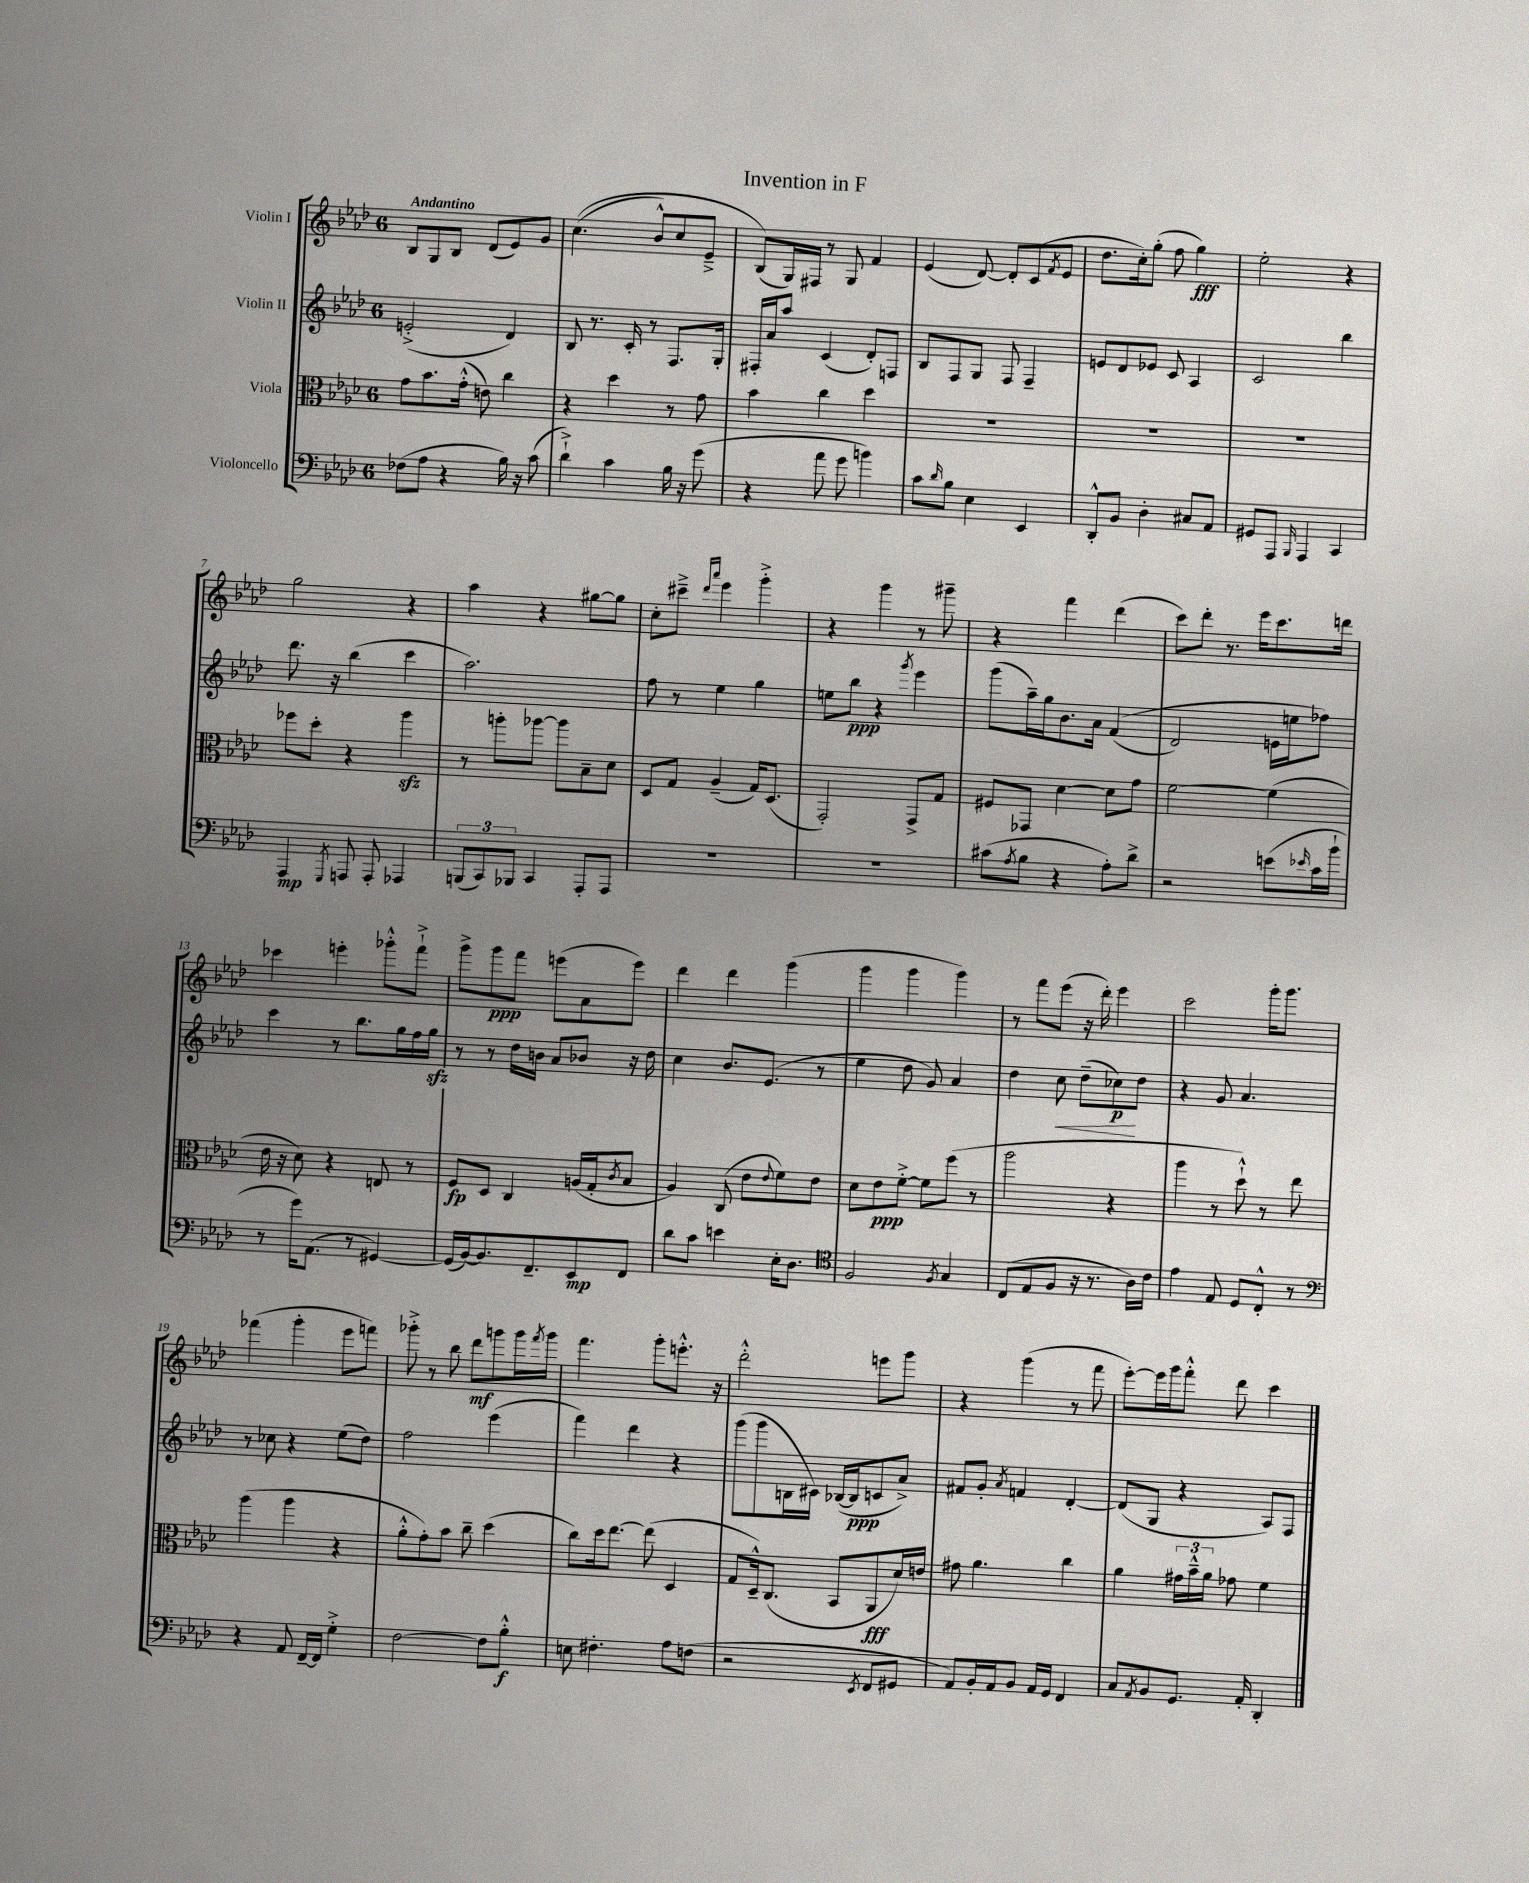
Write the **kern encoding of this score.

**kern	**dynam	**kern	**dynam	**kern	**dynam	**kern	**dynam
*part4	*part4	*part3	*part3	*part2	*part2	*part1	*part1
*staff4	*staff4	*staff3	*staff3	*staff2	*staff2	*staff1	*staff1
*I"Violoncello	*	*I"Viola	*	*I"Violin II	*	*I"Violin I	*
*clefF4	*	*clefC3	*	*clefG2	*	*clefG2	*
*k[b-e-a-d-]	*	*k[b-e-a-d-]	*	*k[b-e-a-d-]	*	*k[b-e-a-d-]	*
*M6/8	*	*M6/8	*	*M6/8	*	*M6/8	*
=1	=1	=1	=1	=1	=1	=1	=1
!	!	!	!	!	!	!LO:TX:a:B:t=Andantino	!
(8F-X\L	.	8g\L	.	(2en'^/	.	8B-/L	.
8A-\J	.	8.b-\	.	.	.	8G/	.
4r	.	.	.	.	.	8B-/J	.
.	.	(16g'^^\Jk	.	.	.	.	.
.	.	8en\)	.	.	.	(8d-/L	.
16B-\)	.	4cc\	.	4d-/)	.	8e-/)	.
16r	.	.	.	.	.	.	.
(8c\	.	.	.	.	.	8g/J	.
=2	=2	=2	=2	=2	=2	=2	=2
4d-`^\)	.	4r	.	8B-/	.	((4.cc\	.
.	.	.	.	8.r	.	.	.
4c\	.	4dd-\	.	.	.	.	.
.	.	.	.	16c'/	.	.	.
.	.	.	.	8r	.	8b-^^/L)	.
16B-\	.	8r	.	8.F/L	.	8cc/	.
16r	.	.	.	.	.	.	.
(8g\	.	8g\	.	.	.	8e-~^/J	.
.	.	.	.	16G'/Jk	.	.	.
=3	=3	=3	=3	=3	=3	=3	=3
4r	.	4b-\	.	16F#X'/LL	.	(8B-/L)	.
.	.	.	.	16a-/J	.	.	.
.	.	.	.	8aa-/J	.	16G/L)	.
.	.	.	.	.	.	16F#X/JJ	.
8a-\	.	4cc\	.	(4c/	.	8r	.
8g\	.	.	.	.	.	8G/	.
4bn\)	.	4dd-\	.	8d-'/L)	.	4f/	.
.	.	.	.	8Fn/J	.	.	.
=4	=4	=4	=4	=4	=4	=4	=4
8c\L	.	2.r	.	8B-/L	.	(4e-/	.
16qqd-/	.	.	.	.	.	.	.
8B-\J	.	.	.	8F/	.	.	.
4E-\	.	.	.	8G/J	.	[8d-/)	.
.	.	.	.	8F/	.	8d-'/L]	.
4EE-/	.	.	.	4F~/	.	(8c/	.
.	.	.	.	.	.	8qf/	.
.	.	.	.	.	.	8e-/J	.
=5	=5	=5	=5	=5	=5	=5	=5
8DD-'^^/L	.	2.r	.	8en/L	.	8.dd-\L	.
8BB-/J	.	.	.	8d-/	.	.	.
.	.	.	.	.	.	16cc'\k)	.
4D-'\	.	.	.	8e-X/J	.	(8gg'\J	.
.	.	.	.	8c/	.	8ff\	.
8C#X/L	.	.	.	4A-/	.	4gg\)	fff
8AA-/J	.	.	.	.	.	.	.
=6	=6	=6	=6	=6	=6	=6	=6
8GG#X/L	.	2.r	.	2c/	.	2ee-'\	.
8AAA-/J	.	.	.	.	.	.	.
16qqBBB-/	.	.	.	.	.	.	.
4AAA-/	.	.	.	.	.	.	.
4CC/	.	.	.	4bb-\	.	4r	.
!!LO:LB:g=z
=7	=7	=7	=7	=7	=7	=7	=7
4AAA-/	mp	8ff-X\L	.	8.ddd-\	.	2gg\	.
.	.	8dd-'\J	.	.	.	.	.
.	.	.	.	16r	.	.	.
8qGGG/	.	.	.	.	.	.	.
8AAAn/	.	4r	.	(4bb-\	.	.	.
8AAA'/	.	.	.	.	.	.	.
4AAA-X/	.	4aa-zz\	.	4ccc\	.	4r	.
=8	=8	=8	=8	=8	=8	=8	=8
(12BBBn/L	.	8r	.	2.aa-\)	.	4aa-\	.
12CC/)	.	.	.	.	.	.	.
.	.	8aan'\L	.	.	.	.	.
12BBB-X/J	.	.	.	.	.	.	.
4CC/	.	[8aa-X\J	.	.	.	4r	.
.	.	8aa-\L]	.	.	.	.	.
8AAA-'/L	.	8B-~\	.	.	.	[8gg#X\L	.
8AAA-/J	.	8d-\J	.	.	.	8gg#\J]	.
=9	=9	=9	=9	=9	=9	=9	=9
2.r	.	8D-/L	.	8ff\	.	8cc'\L	.
.	.	8G/J	.	8r	.	8ccc#X~^\J	.
.	.	.	.	.	.	16qqddd-/LL	.
.	.	.	.	.	.	16qqaaa-/JJ	.
.	.	(4A-~/	.	4ee-\	.	4eee-\	.
.	.	16G/KL)	.	4gg\	.	4ggg'^\	.
.	.	(8.D-/J	.	.	.	.	.
=10	=10	=10	=10	=10	=10	=10	=10
2.r	.	2GG'/)	.	8een\L	.	4r	.
.	.	.	.	8bb-\J	ppp	.	.
.	.	.	.	4r	.	4ggg\	.
.	.	.	.	8qggg/	.	.	.
.	.	8GG^/L	.	4eee-\	.	8r	.
.	.	8G/J	.	.	.	8ggg#X~\	.
=11	=11	=11	=11	=11	=11	=11	=11
(8c#X\L	.	8F#X/L	.	(8ggg\L	.	4r	.
8qA-/	.	.	.	.	.	.	.
8B-\J	.	8GG-X/J	.	16aa-~\L)	.	.	.
.	.	.	.	16gg\J	.	.	.
4r	.	[4d-\	.	8.b-\	.	4fff\	.
.	.	.	.	16a-\Jk	.	.	.
8A-'\L)	.	8d-\L]	.	((4f/	.	(4ddd-\	.
8d-^\J	.	8g\J	.	.	.	.	.
=12	=12	=12	=12	=12	=12	=12	=12
2r	.	[2f\	.	2d-/)	.	8ccc\L)	.
.	.	.	.	.	.	8ddd-'\J	.
.	.	.	.	.	.	8.r	.
.	.	.	.	.	.	16eee-\KL	.
(8en\L	.	(4f\]	.	16en\LL	.	8.ccc\	.
.	.	.	.	16een\J	.	.	.
16qqe-X/	.	.	.	.	.	.	.
16c\L	.	.	.	8ff-X\J)	.	.	.
16b-`\JJ	.	.	.	.	.	16dddn\Jk	.
!!LO:LB:g=z
=13	=13	=13	=13	=13	=13	=13	=13
8r	.	16e-\	.	4ccc\	.	4ccc-X\	.
.	.	16r	.	.	.	.	.
16g\KL)	.	8d-\)	.	.	.	.	.
(8.AA-\J	.	.	.	.	.	.	.
.	.	4r	.	8r	.	4eeen'\	.
8r	.	.	.	8.bb-\L	.	.	.
[4GG#X/)	.	8En/	.	.	.	8ggg-X'^^\L	.
.	.	.	.	16gg\L	.	.	.
.	.	8r	.	16ff\	.	8fff`^\J	.
.	.	.	.	16ggzz\JJ	.	.	.
=14	=14	=14	=14	=14	=14	=14	=14
(16GG#/LL]	.	8F/L	fp	8r	.	8ggg^\L	.
[16BB-/J)	.	.	.	.	.	.	.
8.BB-/]	.	8D-/J	.	8r	.	8ggg\	ppp
.	.	4C/	.	16dd-\LL	.	8fff\J	.
8.FF~/	.	.	.	16bn\JJ	.	.	.
.	.	.	.	8a-/L	.	(8eeen\L	.
8EE-/	mp	(16An/LL	.	8b-X/J	.	8a-\	.
.	.	16G'/J	.	.	.	.	.
.	.	8qc/	.	.	.	.	.
8FF/J	.	8B-/J	.	16r	.	8eee\J)	.
.	.	.	.	16dd-\	.	.	.
=15	=15	=15	=15	=15	=15	=15	=15
8d-\L	.	4A-/)	.	4cc\	.	4ddd-\	.
8c\J	.	.	.	.	.	.	.
4en\	.	(8C/	.	8.b-/L	.	4ddd-\	.
.	.	8e-\L	.	.	.	.	.
.	.	.	.	(8.e-/J	.	.	.
.	.	8qqe-/	.	.	.	.	.
16E-'\KL	.	8f\)	.	.	.	(4ggg\	.
8.D-\J	.	.	.	.	.	.	.
.	.	8e-\J	.	8r	.	.	.
=16	=16	=16	=16	=16	=16	=16	=16
*clefC4	*	*	*	*	*	*	*
2F/	.	8d-\L	.	4ee-\	.	4ggg\	.
.	.	8e-\	ppp	.	.	.	.
.	.	[8f'^\J	.	8dd-\	.	4ggg\	.
.	.	8f\L]	.	8g/)	.	.	.
8qF/	.	.	.	.	.	.	.
4G/	.	(8ff\J	.	4a-/	.	4ggg\)	.
.	.	8r	.	.	.	.	.
=17	=17	=17	=17	=17	=17	=17	=17
(8C/L	.	2aa-\	.	4dd-\	.	8r	.
8E-/	.	.	.	.	.	8fff\L	.
!	!	!	!	!	!LO:HP:b	!	!
8F/J	.	.	.	8cc\	<	(8eee-\J	.
16r	.	.	.	(8dd-~\L	.	16r	.
8.r	.	.	.	.	.	16ddd-'\)	.
.	.	4r	.	8cc-X\)	p	4eee-\	.
16A-\LL)	.	.	.	8dd-\J	[	.	.
16c\JJ	.	.	.	.	.	.	.
=18	=18	=18	=18	=18	=18	=18	=18
4e-\	.	4aa-\	.	4r	.	2ccc\	.
8E-/	.	8r	.	8g/	.	.	.
8D-/L	.	8dd-`^^\)	.	4.a-/	.	.	.
8C'^^/J	.	8r	.	.	.	16ggg'\KL	.
.	.	.	.	.	.	8.ggg\J	.
8r	.	8ee-\	.	.	.	.	.
!!LO:LB:g=z
=19	=19	=19	=19	=19	=19	=19	=19
*clefF4	*	*	*	*	*	*	*
4r	.	(4aa-\	.	8r	.	(4fff-X\	.
.	.	.	.	8cc-X\	.	.	.
8AA-/	.	4aa-\	.	4r	.	4ggg'\	.
[16FF~/LL	.	.	.	.	.	.	.
16FF/JJ]	.	.	.	.	.	.	.
4G'^\	.	4r	.	(8ee-\L	.	8eee-\L	.
.	.	.	.	8dd-\J)	.	8fffn\J)	.
=20	=20	=20	=20	=20	=20	=20	=20
[2F\	.	8a-'^^\L	.	2ff\	.	8ggg-X'^\	.
.	.	8g'\)	.	.	.	8r	.
.	.	8b-\J	.	.	.	8bb-\	.
.	.	8cc~\	.	.	.	8ddd-\L	mf
8F\L]	.	(4dd-\	.	(4eee-\	.	8gggn\	.
8B-'^^\J	f	.	.	.	.	16ggg\L	.
.	.	.	.	.	.	8qfff/	.
.	.	.	.	.	.	16ggg\JJ	.
=21	=21	=21	=21	=21	=21	=21	=21
8En\	.	8cc\L)	.	4fff\)	.	4.fff\	.
4.F#X'\	.	16dd-\k	.	.	.	.	.
.	.	[8.ee-\J	.	.	.	.	.
.	.	.	.	4ddd-\	.	.	.
.	.	(8ee-\]	.	.	.	8ggg'\L	.
8A-\L	.	4D-/	.	4r	.	8.eeen'^^\J	.
(8Fn\J	.	.	.	.	.	.	.
.	.	.	.	.	.	16r	.
=22	=22	=22	=22	=22	=22	=22	=22
2r	.	8G/L	.	(8ggg\L	.	2ddd-'^^\	.
.	.	16D-~^^/k)	.	8ggg\	.	.	.
.	.	(8.C/J	.	.	.	.	.
.	.	.	.	16Bn\L	.	.	.
.	.	.	.	16c#X\JJ)	.	.	.
.	.	8BB-/L	.	([16B-X/LL	.	.	.
.	.	.	.	16B-/J]	ppp	.	.
8qEE-/	.	.	.	.	.	.	.
8FF/L	.	8AA-/	fff	8cn/	.	8eeen\L	.
8GG#X/J	.	16d-/L)	.	8a-^/J)	.	8ggg\J	.
.	.	16en/JJ	.	.	.	.	.
=23	=23	=23	=23	=23	=23	=23	=23
8AA-/L)	.	8g#X\	.	8f#X/L	.	4r	.
16BB-'/L	.	4.a-\	.	8g'/J	.	.	.
16AA-/J	.	.	.	.	.	.	.
.	.	.	.	8qa-/	.	.	.
8BB-/J	.	.	.	4fn/	.	(4ggg\	.
16AA-/LL	.	.	.	.	.	.	.
16GG/JJ	.	.	.	.	.	.	.
4FF/	.	4cc\	.	[4d-'/	.	8r	.
.	.	.	.	.	.	8fff\	.
=24	=24	=24	=24	=24	=24	=24	=24
8C/L	.	4a-\	.	(8d-/L]	.	[8eee-'\L)	.
8qAA-/	.	.	.	.	.	.	.
8BB-/	.	.	.	8G/J	.	16eee-\L]	.
.	.	.	.	.	.	16ggg\J	.
8.GG/J	.	24g#X\LL	.	4r	.	8fff'^^\J	.
.	.	24b-~^^\	.	.	.	.	.
.	.	24a-\JJ	.	.	.	.	.
.	.	8g-X\	.	.	.	8ddd-\	.
16AA-'/	.	.	.	.	.	.	.
4DD-'/	.	4f\	.	8A-/L)	.	4ccc\	.
.	.	.	.	8F/J	.	.	.
==	==	==	==	==	==	==	==
*-	*-	*-	*-	*-	*-	*-	*-
